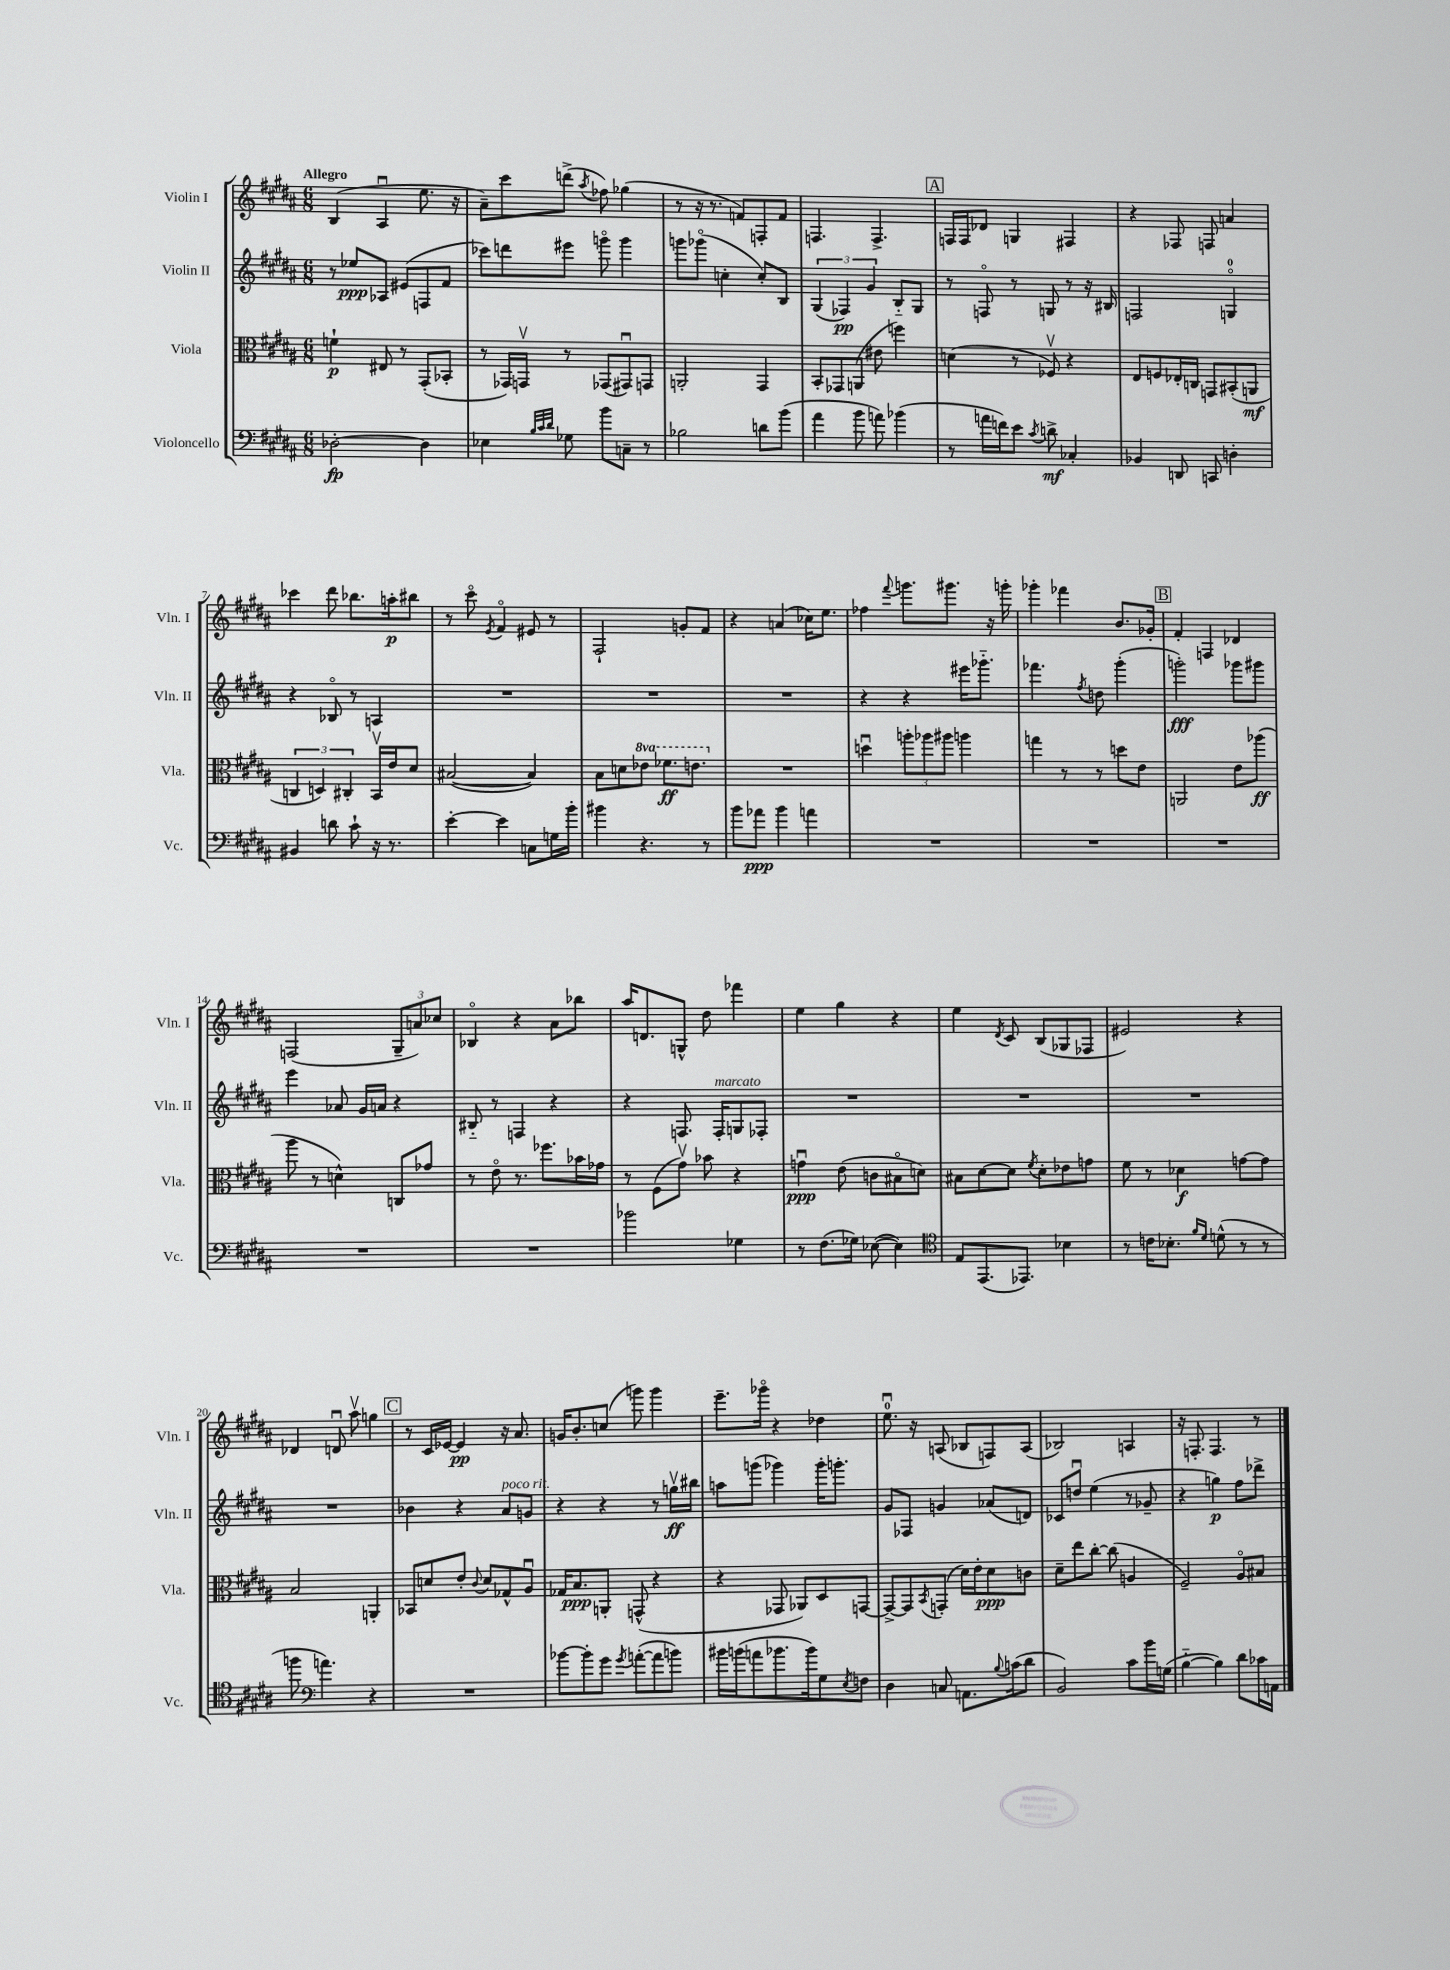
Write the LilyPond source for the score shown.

<<
\new StaffGroup <<
\new Staff = "s0" \with { instrumentName = "Violin I" shortInstrumentName = "Vln. I" } {
    \clef treble \key b \major \numericTimeSignature \time 6/8 \tempo "Allegro"
    b4( ais4\downbow e''8. r16 |
    ais'8--) cis'''8 d'''8->( \acciaccatura { ais''8 } fes''8) ges''4( |
    r8 r16 r8. f'8) f8-. f'8 |
    f4. f4.-> |
    \mark \markup { \box "A" } f16 f16 des'8 g4 fis4 |
    r4 fes8 f8 a'4 |
    ces'''4 dis'''8 bes''8. a''16-.\p bis''8 |
    r8 cis'''8\flageolet \acciaccatura { e'8 } fis'4\flageolet eis'8 r8 |
    fis2-! g'8-. fis'8 |
    r4 a'4( ces''16) e''8. |
    fes''4 \appoggiatura { fis'''8 } g'''8. gis'''8. r16 g'''16-. |
    ges'''4-. fes'''4 b'8. ges'16-. |
    \mark \markup { \box "B" } fis'4-. f4 des'4 |
    f2( \tuplet 3/2 { gis8-- a'8) ces''8 } |
    bes4\flageolet r4 ais'8 bes''8 |
    ais''16 d'8. g8-^ dis''8 fes'''4 |
    e''4 gis''4 r4 |
    e''4 \acciaccatura { dis'8 } cis'8 b8( ges8 fes8 |
    eis'2) r4 |
    des'4 d'8\downbow ais''8\upbow g''4 |
    \mark \markup { \box "C" } r8 cis'16 ees'16~ ees'4\pp r16 ais'8. |
    g'16 b'8.-. c''8( g'''8) g'''4 |
    e'''8.-- ges'''16\flageolet r4 des''4 |
    e''8.-0\downbow r16 a8( bes8 f8) a8( |
    bes2) a4 |
    r16 f8.-. f4. r8 \bar "|." |
}
\new Staff = "s1" \with { instrumentName = "Violin II" shortInstrumentName = "Vln. II" } {
    \clef treble \key b \major \numericTimeSignature \time 6/8
    r8 ees''8\ppp aes8 eis'8( f8 fis'8 |
    ces'''8) d'''8 eis'''8 g'''8\flageolet g'''4 |
    g'''8 ges'''8\flageolet( c''4-. c''8-.) b8 |
    \tuplet 3/2 { gis4( fes4\pp) gis'4 } b8-_ gis8 |
    \mark \markup { \box "A" } r8 f8\flageolet r8 g8 r8 r16 bis16 |
    f2 g4-0\flageolet |
    r4 bes8\flageolet r8 a4 |
    R2. |
    R2. |
    R2. |
    r4 r4 eis'''16 ges'''8.-_ |
    fes'''4. \acciaccatura { fis''8 } d''8 gis'''4-.( |
    \mark \markup { \box "B" } g'''2-.\fff) ges'''8 gis'''8 |
    e'''4 aes'8 gis'16 a'16 r4 |
    bis8-_ r8 f4 r4 |
    r4 f8. f16-.^\markup { \italic "marcato" } g8 fes8-. |
    R2. |
    R2. |
    R2. |
    R2. |
    \mark \markup { \box "C" } bes'4 r4 ais'8^\markup { \italic "poco rit." } g'8 |
    r4 r4 r8 g''16\upbow\ff bis''16 |
    a''8 g'''8( ges'''4) ges'''16-. g'''8.-. |
    gis'8 fes8 g'4 aes'8( d'8) |
    ces'8 d''8\downbow e''4( r8 ges'8-- |
    r4 g''4\p) fis''8 des'''8-> \bar "|." |
}
\new Staff = "s2" \with { instrumentName = "Viola" shortInstrumentName = "Vla." } {
    \clef alto \key b \major \numericTimeSignature \time 6/8 \set Staff.ottavationMarkups = #ottavation-simple-ordinals
    f'4-!\p eis8 r8 gis,8-.( bes,8-. |
    r8 ges,16) g,16\upbow r8 ges,8( gis,8\downbow) g,8 |
    a,2-. gis,4 |
    b,8-. ges,8 a,8( eis'8 f''4) |
    \mark \markup { \box "A" } d'4( r8 fes8\upbow) r4 |
    e8 f8 ees16-. c16 g,8 bis,8-.( a,8\mf |
    \tuplet 3/2 { c4 d4) cis4-. } b,16\upbow e'16 dis'8 |
    bis2~( bis4) |
    b8 d'8 \ottava #1 ees''8 fes''8.\ff e''8. \ottava #0 |
    R2. |
    d''4\downbow \tuplet 3/2 { a''8-. aes''8 ais''8 } a''4 |
    g''4 r8 r8 d''8 e'8 |
    \mark \markup { \box "B" } a,2 e'8 aes''8\ff( |
    ais''8 r8 d'4-^) c8 ges'8 |
    r8 e'8\flageolet r8. fes''8. bes'16 ges'16 |
    r8 fis8( gis'8\upbow) bes'8 r4 |
    g'4\downbow\ppp e'8( c'8 bis8\flageolet d'8) |
    bis8 dis'8~ dis'8 \acciaccatura { fis'8 } dis'8-. ees'8 g'8 |
    fis'8 r8 des'4\f g'8~ g'8 |
    b2 a,4-. |
    \mark \markup { \box "C" } bes,8 d'8 e'8-. \appoggiatura { cis'8 } d'8 ges8-^ ais8\downbow |
    ges16 b8.\ppp a,8-. g,8-^( r4 |
    r4 ges,8 aes,8) dis8 g,8~ |
    g,8~-> g,8 \acciaccatura { b,8 } g,8-.( dis'16) e'16-. dis'8\ppp c'8 |
    dis'8-- e''8 cis''8~-. cis''8( a4 |
    fis2--) ais8\flageolet bis8 \bar "|." |
}
\new Staff = "s3" \with { instrumentName = "Violoncello" shortInstrumentName = "Vc." } {
    \clef bass \key b \major \numericTimeSignature \time 6/8
    des2~-.\fp des4 |
    ees4 \grace { b32 cis'32 dis'32 } ges8 b'8 c8-- r8 |
    bes2 d'8 b'8( |
    ais'4 b'8 a'8) bes'4( |
    \mark \markup { \box "A" } r8 a'16 f'16) e'8 \acciaccatura { cis'8 } d'8->\mf ces4-. |
    bes,4 d,8 c,8 d4-. |
    bis,4 d'8 cis'8-! r16 r8. |
    e'4~-. e'4 c8 g16 b'16-. |
    bis'4 r4. r8 |
    b'8 aes'8\ppp b'4 a'4 |
    R2. |
    R2. |
    \mark \markup { \box "B" } R2. |
    R2. |
    R2. |
    bes'2 ges4 |
    r8 fis8.( ges16) ees8~( ees4) |
    \clef tenor e8 e,8.( ees,8.) bes4 |
    r8 c'16 bes8.-. \grace { fis'16 dis'16 } d'8-^( r8 r8 |
    f''8 \clef bass a'4.) r4 |
    \mark \markup { \box "C" } R2. |
    bes'8~ bes'8-. gis'8 \acciaccatura { gis'8 } a'8~-.( a'8 b'8) |
    bis'16 b'16( a'8 bes'8. bes'16) gis8 \acciaccatura { e8 } f8 |
    dis4 c8 a,8. \appoggiatura { b8 } c'16( dis'8 |
    b,2) cis'8 b'16 g16( |
    b4~-_ b4) dis'8 ces'16 a,16 \bar "|." |
}
>>
>>
